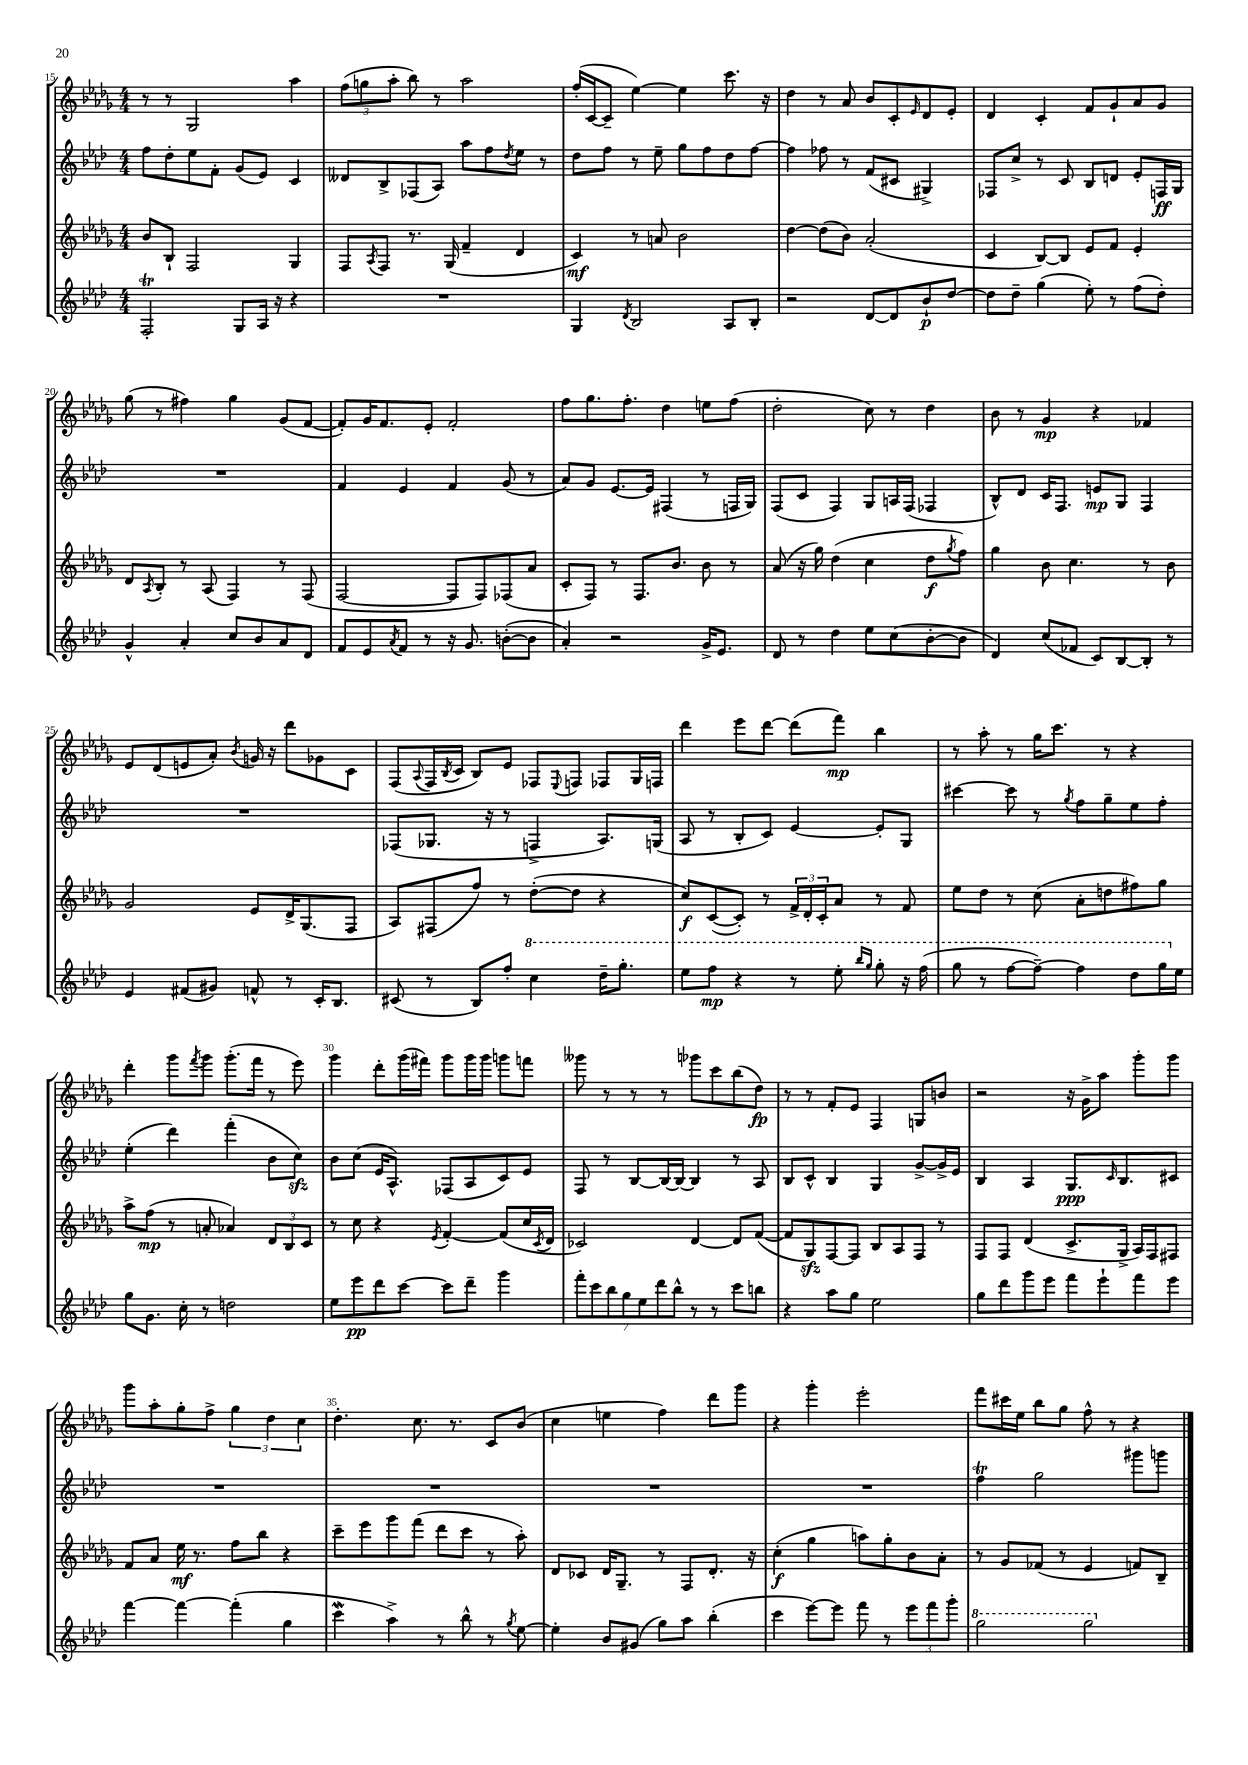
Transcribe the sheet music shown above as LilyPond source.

<<
\new StaffGroup <<
\new Staff = "s0" {
    \clef treble \key des \major \numericTimeSignature \time 4/4
    r8 r8 ges2 aes''4 |
    \tuplet 3/2 { f''8( g''8 aes''8-. } bes''8) r8 aes''2 |
    f''16-.( c'16~ c'8-- ees''4~) ees''4 c'''8. r16 |
    des''4 r8 aes'8 bes'8 c'8-. \grace { ees'16 } des'8 ees'8-. |
    des'4 c'4-. f'8 ges'8-! aes'8 ges'8 |
    ges''8( r8 fis''4) ges''4 ges'8( f'8~ |
    f'8-.) ges'16 f'8. ees'8-. f'2-. |
    f''8 ges''8. f''8.-. des''4 e''8 f''8( |
    des''2-. c''8) r8 des''4 |
    bes'8 r8 ges'4\mp r4 fes'4 |
    ees'8 des'8( e'8 aes'8-.) \acciaccatura { bes'8 } g'16 r16 des'''8 ges'8 c'8 |
    f8( \appoggiatura { aes8 } f16 \acciaccatura { bes8 } c'16 bes8) ees'8 fes8 \appoggiatura { ees8 } f8 fes8 ges16 f16 |
    des'''4 ees'''8 des'''8~ des'''8( f'''8\mp) bes''4 |
    r8 aes''8-. r8 ges''16 c'''8. r8 r4 |
    des'''4-. ges'''8 \acciaccatura { f'''8 } ges'''8 ges'''8.-.( f'''16 r8 ees'''8) |
    ges'''4 des'''8-. ges'''16( fis'''16) ges'''8 ges'''16 ges'''16 g'''8 f'''8 |
    geses'''8 r8 r8 r8 ges'''8 c'''8 bes''8( des''8\fp) |
    r8 r8 f'8-. ees'8 f4 g8 b'8 |
    r2 r16 ges'16-> aes''8 ges'''8-. ges'''8 |
    ges'''8 aes''8-. ges''8-. f''8-> \tuplet 3/2 { ges''4 des''4 c''4 } |
    des''4.-. c''8. r8. c'8 bes'8( |
    c''4 e''4 f''4) des'''8 ges'''8 |
    r4 ges'''4-. ees'''2-. |
    f'''8 cis'''16 ees''16 bes''8 ges''8 f''8-^ r8 r4 \bar "|." |
}
\new Staff = "s1" {
    \clef treble \key aes \major \numericTimeSignature \time 4/4
    f''8 des''8-. ees''8 f'8-. g'8( ees'8) c'4 |
    deses'8 bes8-> fes8( aes8) aes''8 f''8 \acciaccatura { des''8 } ees''8 r8 |
    des''8 f''8 r8 ees''8-- g''8 f''8 des''8 f''8~ |
    f''4 fes''8 r8 f'8( cis'8 gis4->) |
    fes8 c''8-> r8 c'8 bes8 d'8 ees'8-. f16\ff g16 |
    R1 |
    f'4 ees'4 f'4 g'8( r8 |
    aes'8) g'8 ees'8.~ ees'16 fis4( r8 f16 g16) |
    f8( c'8 f4) g8 a16 f16( fes4 |
    bes8-^) des'8 c'16 f8. e'8\mp g8 f4 |
    R1 |
    fes8( ges8. r16 r8 f4-> aes8.) g16( |
    aes8 r8 bes8-. c'8) ees'4~ ees'8-. g8 |
    cis'''4~ cis'''8 r8 \acciaccatura { g''8 } f''8 g''8-- ees''8 f''8-. |
    ees''4-.( des'''4) f'''4-.( bes'8 c''8\sfz) |
    bes'8 c''8( ees'16 aes8.-^) fes8( aes8 c'8) ees'8 |
    f8 r8 bes8~ bes16~ bes16~ bes4 r8 aes8 |
    bes8 c'8-^ bes4 g4 g'8~-> g'16-> ees'16 |
    bes4 aes4 g8.\ppp \grace { c'16 } bes8. cis'8 |
    R1 |
    R1 |
    R1 |
    R1 |
    f''4\trill g''2 gis'''8 g'''8 \bar "|." |
}
\new Staff = "s2" {
    \clef treble \key des \major \numericTimeSignature \time 4/4
    bes'8 bes8-! f2 ges4 |
    f8 \acciaccatura { aes8 } f8 r8. ges16( f'4-- des'4 |
    c'4\mf) r8 a'8 bes'2 |
    des''4~ des''8( bes'8) aes'2-.( |
    c'4 bes8~) bes8 ees'8 f'8 ees'4-. |
    des'8 \acciaccatura { aes8 } bes8-. r8 aes8( f4) r8 f8( |
    f2~ f8 f8) fes8( aes'8 |
    c'8-. f8) r8 f8. bes'8. bes'8 r8 |
    aes'8( r16 ges''16) des''4( c''4 des''8\f \acciaccatura { ges''8 } f''8) |
    ges''4 bes'8 c''4. r8 bes'8 |
    ges'2 ees'8 des'16-> ges8.( f8 |
    aes8) fis8( f''8) r8 des''8~-.( des''8 r4 |
    c''8\f) c'8~( c'8-.) r8 \tuplet 3/2 { f'16-> des'16-. c'16-. } aes'8 r8 f'8 |
    ees''8 des''8 r8 c''8( aes'8-. d''8 fis''8) ges''8 |
    aes''8-> f''8\mp( r8 a'8-. aes'4) \tuplet 3/2 { des'8 bes8 c'8 } |
    r8 c''8 r4 \acciaccatura { ees'8 } f'4~-. f'8( c''16 \acciaccatura { c'8 } des'16 |
    ces'2) des'4~ des'8 f'8~( |
    f'8 ges8\sfz) f8~ f8 bes8 aes8 f8 r8 |
    f8 f8 des'4( c'8.-> ges16-> aes16) f16 fis8 |
    f'8 aes'8 ees''16\mf r8. f''8 bes''8 r4 |
    c'''8-- ees'''8 ges'''8 f'''8( des'''8 c'''8 r8 aes''8-.) |
    des'8 ces'8 des'16 ges8.-- r8 f8 des'8.-. r16 |
    c''4-.\f( ges''4 a''8) ges''8-. bes'8 aes'8-. |
    r8 ges'8 fes'8( r8 ees'4 f'8) bes8-- \bar "|." |
}
\new Staff = "s3" {
    \clef treble \key aes \major \numericTimeSignature \time 4/4
    f2-.\trill g8 aes16 r16 r4 |
    R1 |
    g4 \acciaccatura { des'8 } bes2 aes8 bes8-. |
    r2 des'8~ des'8 bes'8-!\p des''8~ |
    des''8 des''8-- g''4( ees''8-.) r8 f''8( des''8-.) |
    g'4-^ aes'4-. c''8 bes'8 aes'8 des'8 |
    f'8 ees'8 \acciaccatura { aes'8 } f'8 r8 r16 g'8. b'8~-.( b'8 |
    aes'4-.) r2 g'16-> ees'8. |
    des'8 r8 des''4 ees''8 c''8( bes'8~-. bes'8 |
    des'4) c''8( fes'8 c'8) bes8~ bes8-. r8 |
    ees'4 fis'8( gis'8) f'8-^ r8 c'16-. bes8. |
    cis'8( r8 bes8) f''8-. \ottava #1 c'''4 des'''16-- g'''8.-. |
    ees'''8 f'''8\mp r4 r8 ees'''8-. \grace { bes'''16 g'''16 } g'''8-. r16 f'''16( |
    g'''8 r8 f'''8~ f'''8~--) f'''4 des'''8 g'''16 \ottava #0 ees''16 |
    g''8 g'8. c''16-. r8 d''2 |
    ees''8 ees'''8\pp des'''8 c'''8~ c'''8 des'''8-- g'''4 |
    \tuplet 7/4 { f'''8-. c'''8 bes''8 g''8 ees''8 des'''8 bes''8-^ } r8 r8 c'''8 b''8 |
    r4 aes''8 g''8 ees''2 |
    g''8 des'''8 g'''8 ees'''8 f'''8 ees'''8-! f'''8 ees'''8 |
    f'''4~ f'''4~ f'''4-.( g''4 |
    c'''4\mordent aes''4->) r8 bes''8-^ r8 \acciaccatura { g''8 } ees''8~ |
    ees''4-. bes'8 gis'8( g''8) aes''8 bes''4-.( |
    c'''4 ees'''8~) ees'''8 f'''8 r8 \tuplet 3/2 { ees'''8 f'''8 g'''8-. } |
    \ottava #1 g'''2 g'''2 \ottava #0 \bar "|." |
}
>>
>>
\layout { \context { \Score currentBarNumber = #15 \override BarNumber.break-visibility = ##(#f #t #t) barNumberVisibility = #(every-nth-bar-number-visible 5) } }
